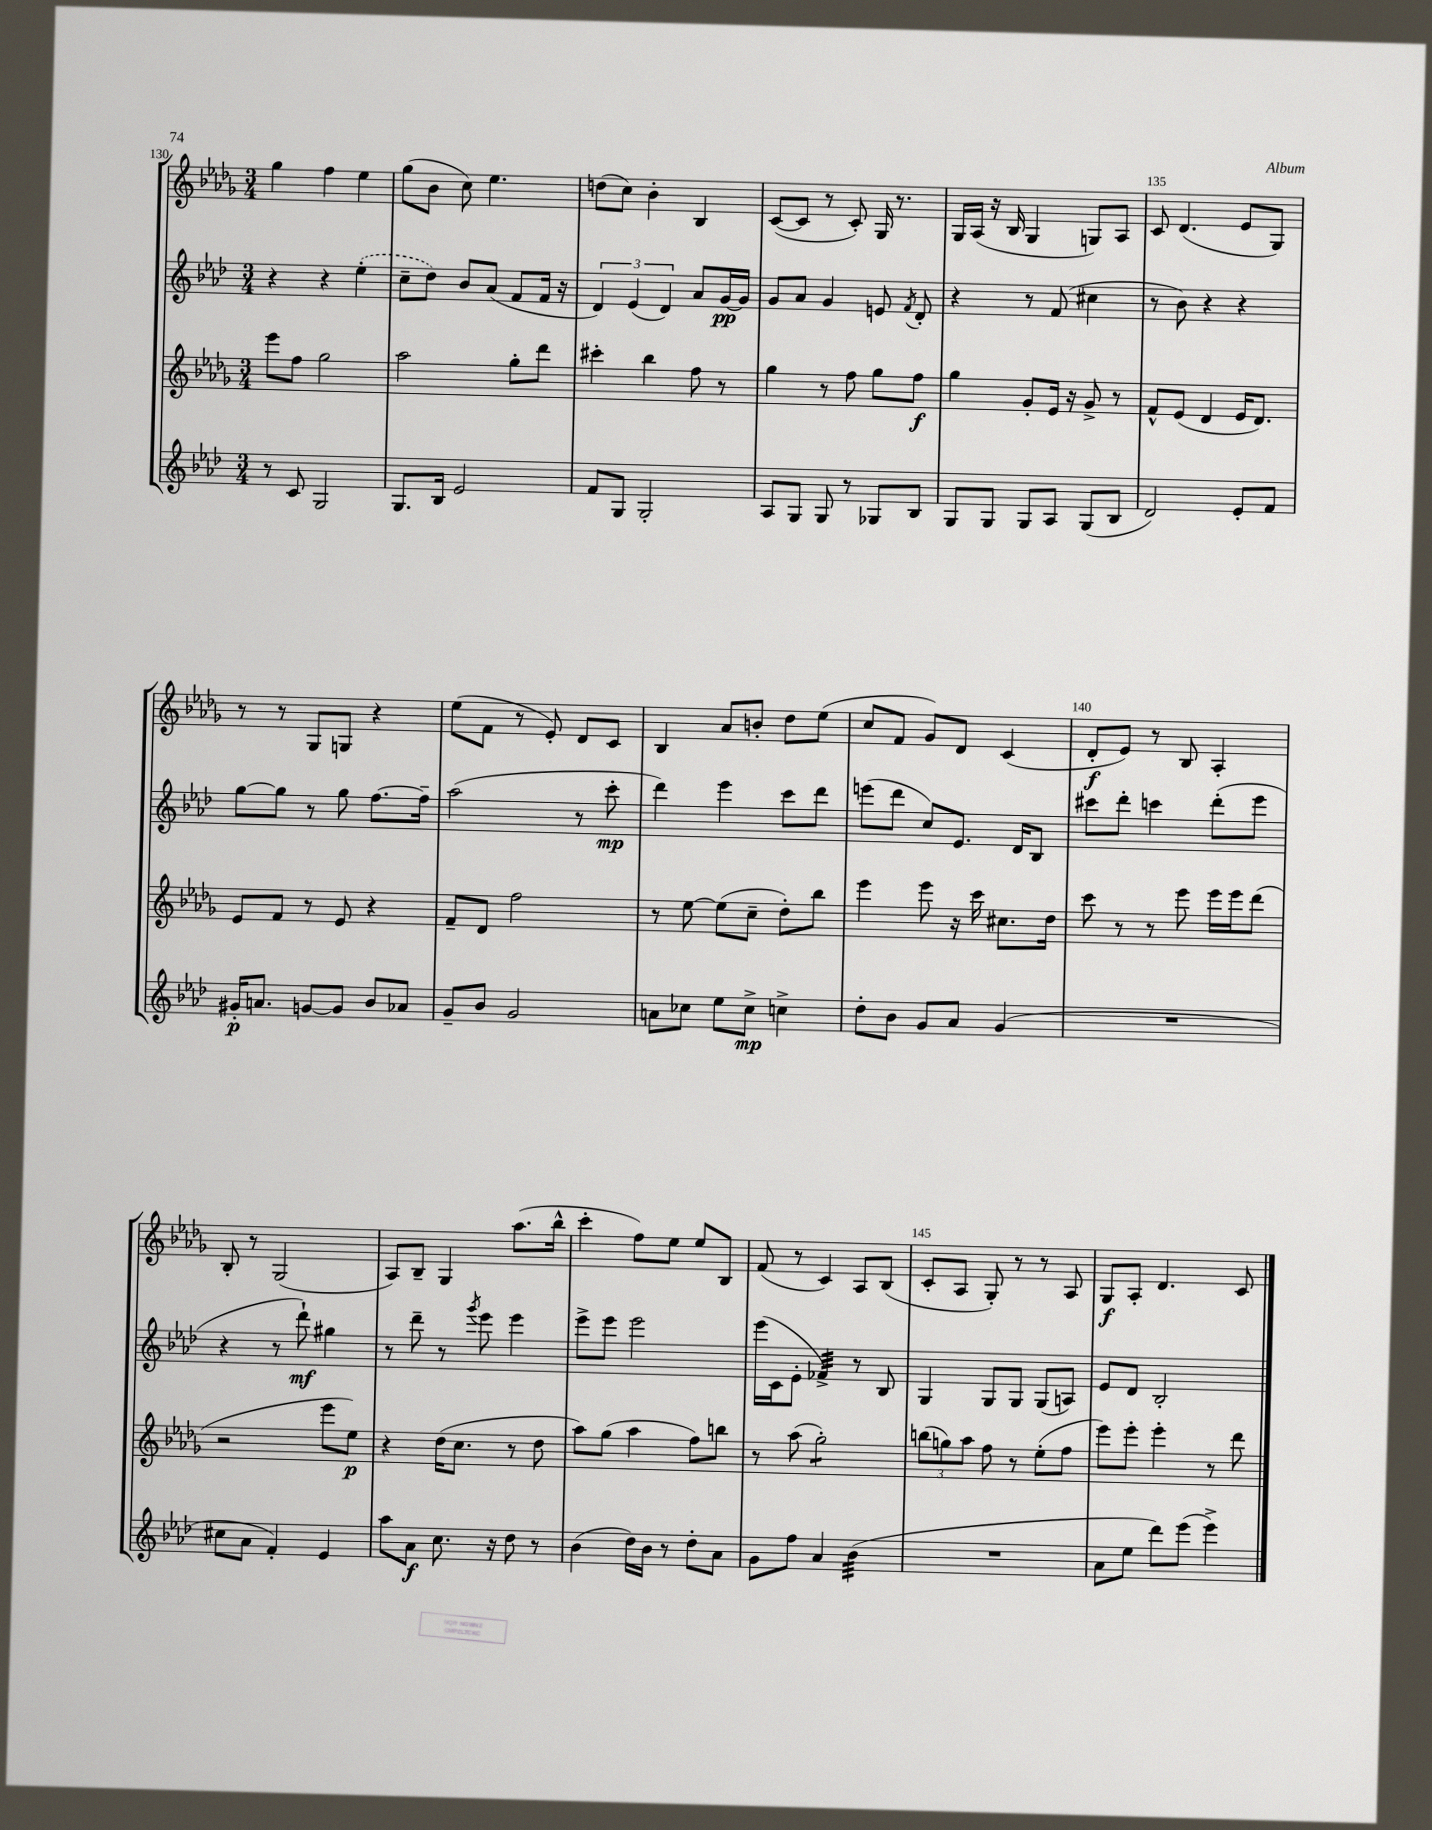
<<
\new StaffGroup <<
\new Staff = "s0" {
    \clef treble \key des \major \numericTimeSignature \time 3/4
    \autoBeamOff ges''4 f''4 ees''4 |
    ges''8[( bes'8] c''8) ees''4. |
    d''8[( c''8]) bes'4-. bes4 |
    c'8[~( c'8] r8 c'8-.) ges16 r8. |
    ges16[ aes16]( r16 bes16 ges4 g8[) aes8] |
    c'8 des'4.( ees'8[ ges8]) |
    r8 r8 ges8[ g8] r4 |
    ees''8[( f'8] r8 ees'8-.) des'8[ c'8] |
    bes4 aes'8[ b'8]-. des''8[ ees''8]( |
    c''8[ f'8] ges'8[) des'8] c'4( |
    des'8[-.\f ees'8]) r8 bes8 aes4-. |
    bes8-. r8 ges2( |
    aes8[) bes8]-- ges4 aes''8.[( bes''16]-^ |
    c'''4-. f''8[) ees''8] ees''8[ bes8] |
    f'8( r8 c'4) aes8[ bes8]( |
    c'8[-. aes8] ges8-.) r8 r8 aes8 |
    ges8[\f aes8]-. des'4. c'8 \bar "|." |
}
\new Staff = "s1" {
    \clef treble \key aes \major \numericTimeSignature \time 3/4
    \autoBeamOff r4 r4 \once \slurDashed ees''4-.( |
    c''8[-- des''8]) bes'8[ aes'8]( f'8[ f'16] r16 |
    \tuplet 3/2 { des'4) ees'4( des'4) } aes'8[ g'16~\pp g'16] |
    g'8[ aes'8] g'4 e'8 \acciaccatura { f'8 } des'8-. |
    r4 r8 f'8( cis''4 |
    r8 bes'8) r4 r4 |
    g''8[~ g''8] r8 g''8 f''8.[~ f''16]-- |
    aes''2( r8 c'''8-.\mp |
    des'''4) ees'''4 c'''8[ des'''8] |
    e'''8[( des'''8] c''8[) ees'8.] des'16[ bes8] |
    cis'''8[ des'''8]-. c'''4 des'''8[-.( ees'''8] |
    r4 r8 des'''8-!\mf) gis''4 |
    r8 des'''8-- r8 \acciaccatura { g'''8 } ees'''8 ees'''4 |
    ees'''8[-> ees'''8] ees'''2 |
    ees'''16[( c'16 ees'8]-. fes'4:32->) r8 bes8 |
    g4 g8[ g8] g8[( a8]) |
    ees'8[ des'8] bes2-. \bar "|." |
}
\new Staff = "s2" {
    \clef treble \key des \major \numericTimeSignature \time 3/4
    \autoBeamOff ees'''8[ f''8] ges''2 |
    aes''2 ges''8[-. des'''8] |
    cis'''4-. bes''4 f''8 r8 |
    ges''4 r8 f''8 ges''8[ f''8]\f |
    ges''4 ges'8[-. ees'16] r16 ges'8-> r8 |
    f'8[-^ ees'8]( des'4 ees'16[ des'8.]) |
    ees'8[ f'8] r8 ees'8 r4 |
    f'8[-- des'8] f''2 |
    r8 ees''8~ ees''8[( c''8]-- des''8[-.) bes''8] |
    ees'''4 ees'''8 r16 c'''16 cis''8.[ des''16] |
    c'''8 r8 r8 ees'''8 ees'''16[ ees'''16 des'''8]( |
    r2 ees'''8[ ees''8]\p) |
    r4 des''16[( c''8.] r8 des''8 |
    aes''8[) ges''8]( aes''4 f''8[) b''8] |
    r8 aes''8( ges''2:8-.) |
    \tuplet 3/2 { b''8[( g''8) aes''8] } f''8 r8 ees''8[-.( f''8] |
    ees'''8[) ees'''8]-. ees'''4-. r8 des'''8 \bar "|." |
}
\new Staff = "s3" {
    \clef treble \key aes \major \numericTimeSignature \time 3/4
    \autoBeamOff r8 c'8 g2 |
    g8.[ bes16] ees'2 |
    f'8[ g8] g2-. |
    aes8[ g8] g8 r8 ges8[ bes8] |
    g8[ g8] g8[ aes8] g8[( bes8] |
    des'2) ees'8[-. f'8] |
    gis'16[-.\p a'8.] g'8[~ g'8] bes'8[ aes'8] |
    g'8[-- bes'8] g'2 |
    a'8[ ces''8] ees''8[ ces''8]->\mp c''4-> |
    des''8[-. bes'8] g'8[ aes'8] g'4( |
    R2. |
    cis''8[ aes'8] f'4-.) ees'4 |
    aes''8[ aes'8]\f c''8. r16 des''8 r8 |
    bes'4( des''16[) bes'16] r8 des''8[-. aes'8] |
    g'8[ f''8] aes'4 bes'4:32( |
    R2. |
    aes'8[ ees''8] des'''8[) ees'''8]( ees'''4->) \bar "|." |
}
>>
>>
\layout { \context { \Score currentBarNumber = #130 \override BarNumber.break-visibility = ##(#f #t #t) barNumberVisibility = #(every-nth-bar-number-visible 5) } }
